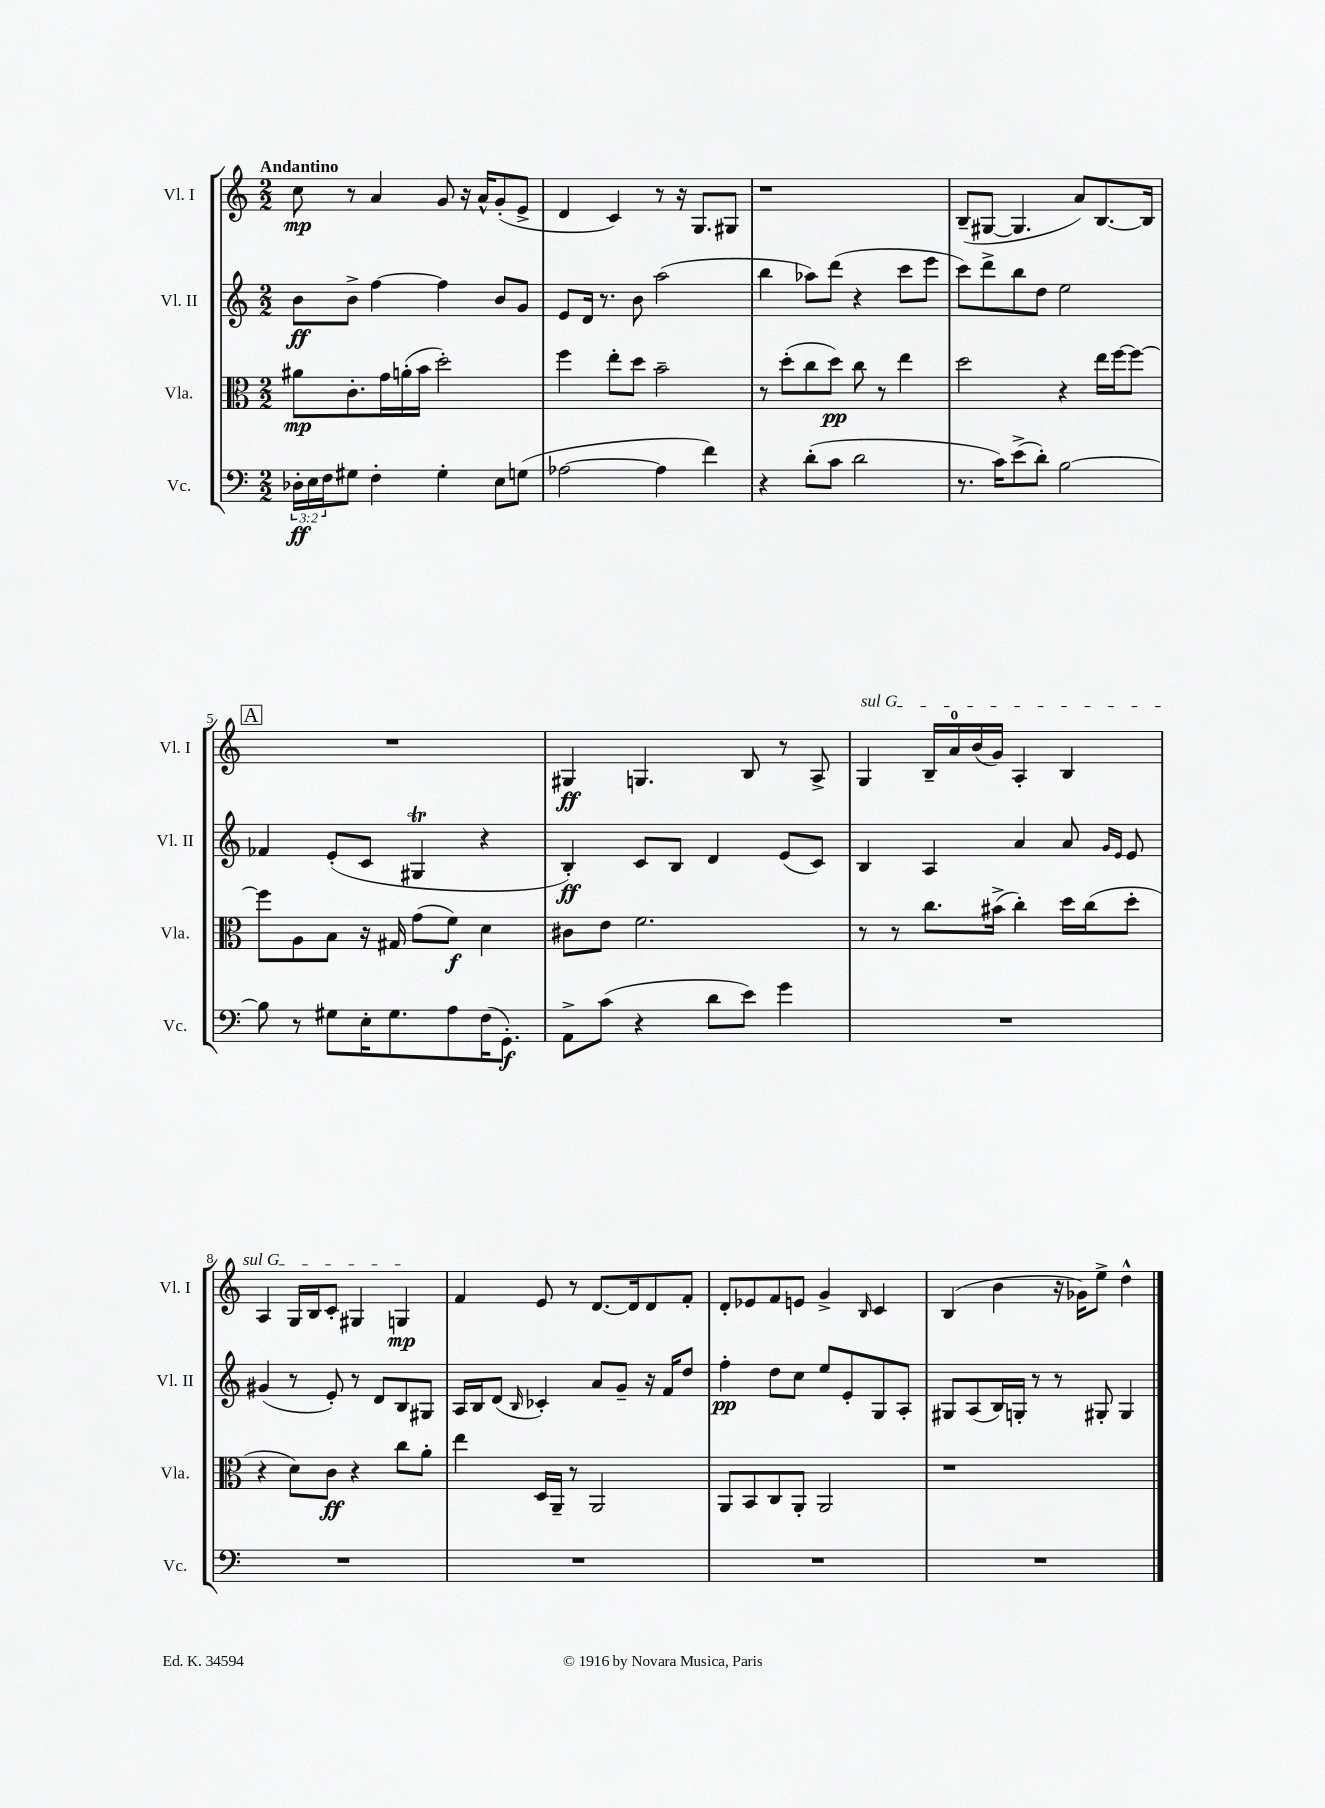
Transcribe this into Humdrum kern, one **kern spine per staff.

**kern	**kern	**kern	**kern
*staff4	*staff3	*staff2	*staff1
*clefF4	*clefC3	*clefG2	*clefG2
*k[]	*k[]	*k[]	*k[]
*M2/2	*M2/2	*M2/2	*M2/2
24D-'	8a#	8b	8cc
24E	.	.	.
24F	.	.	.
8G#	8.c'	8b^	8r
4F'	.	[4ff	4a
.	16g	.	.
.	(16a'	.	.
.	16b	.	.
4G#'	2dd')	4ff]	8g
.	.	.	16r
.	.	.	16a^^
8E	.	8b	(8g'
(8G	.	8g	8e^
=	=	=	=
[2A-	4ff	8e	4d
.	.	16d	.
.	.	8.r	.
.	8ee'	.	4c)
.	8dd	8b	.
4A-]	2b~	(2aa	8r
.	.	.	16r
.	.	.	8.G
4f)	.	.	.
.	.	.	8G#
=	=	=	=
4r	8r	4bb	1r
.	(8dd'	.	.
(8d'	8cc	8aa-)	.
8c	8dd)	(8ddd	.
2d	8cc	4r	.
.	8r	.	.
.	4ee	8ccc	.
.	.	8eee	.
=	=	=	=
8.r	2dd	8ccc)	(8B~
.	.	8ddd^	[8G#
16c)	.	.	.
(8e^	.	8bb	4.G#]
8d')	.	8dd	.
[2B	4r	2ee	.
.	.	.	8a)
.	16ee	.	[8.B
.	[16ff	.	.
.	8ff_	.	.
.	.	.	16B]
=	=	=	=
8B]	8ff]	4f-	1r
8r	8A	.	.
8G#	8B	(8e'	.
16E'	16r	8c	.
8.G#	16G#	.	.
.	(8g	4G#	.
8A	8f)	.	.
(16F	4d	4r	.
8.GG')	.	.	.
=	=	=	=
8AA^	8c#	4B')	4G#
(8c	8e	.	.
4r	2.f	8c	4.G
.	.	8B	.
8d	.	4d	.
8e)	.	.	8B
4g	.	(8e	8r
.	.	8c)	8A^
=	=	=	=
1r	8r	4B	4G
.	8r	.	.
.	8.cc	4A	16B~
.	.	.	16a
.	.	.	(16b
.	(16b#^	.	16g)
.	4cc')	4a	4A'
.	16dd	8a	4B
.	(16cc	.	.
.	.	16qqg	.
.	.	16qqe	.
.	8dd'	8e	.
=	=	=	=
1r	4r	(4g#	4A
.	8d)	8r	16G
.	.	.	16B
.	8c	8e')	8c'
.	4r	8r	4G#
.	.	8d	.
.	8cc	8B	4G
.	8a'	8G#	.
=	=	=	=
1r	4ee	16A	4f
.	.	16B	.
.	.	(8d	.
.	.	16qqB	.
.	16D	4c-')	8e
.	16AA~	.	.
.	8r	.	8r
.	2AA	8a	[8.d
.	.	8g~	.
.	.	.	16d]
.	.	16r	8d
.	.	16f	.
.	.	8dd	8f'
=	=	=	=
1r	8AA	4ff'	8d'
.	8BB	.	8e-
.	8C	8dd	8f
.	8AA'	8cc	8e
.	2AA	8ee	4g^
.	.	8e'	.
.	.	.	16qqB
.	.	8G	4c
.	.	8A'	.
=	=	=	=
1r	1r	8G#	(4B
.	.	(8A	.
.	.	16B)	4b
.	.	16G'	.
.	.	8r	.
.	.	8r	16r
.	.	.	16g-)
.	.	8G#'	8ee^
.	.	4G#	4dd^^
==	==	==	==
*-	*-	*-	*-
